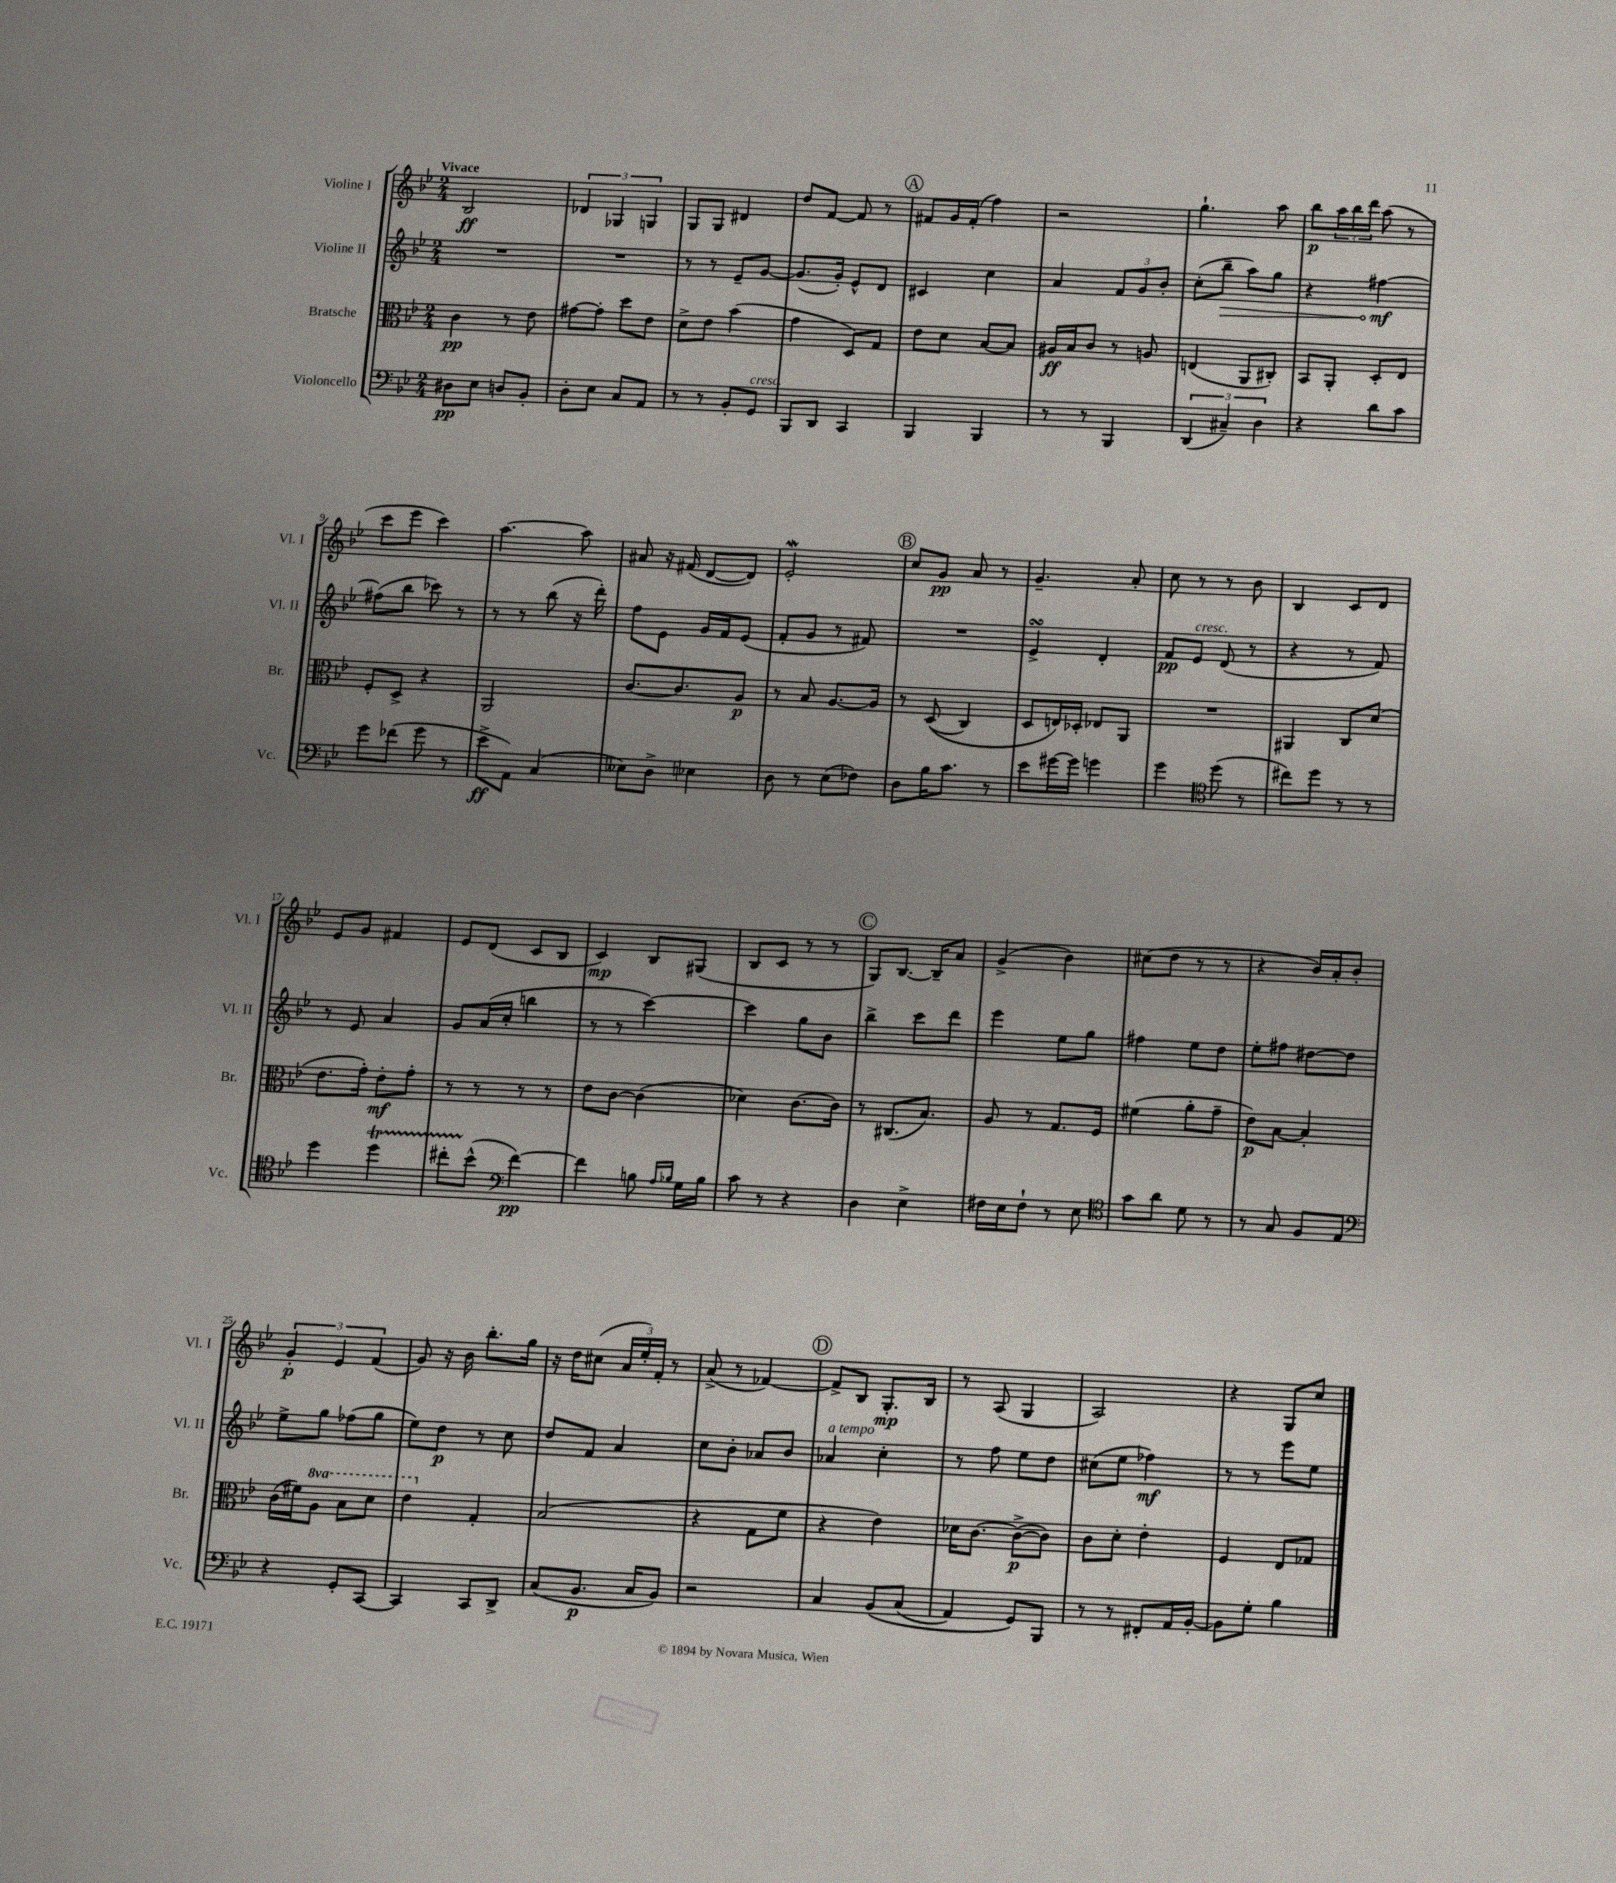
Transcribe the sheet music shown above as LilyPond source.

<<
\new StaffGroup <<
\new Staff = "s0" \with { instrumentName = "Violine I" shortInstrumentName = "Vl. I" } {
    \clef treble \key bes \major \numericTimeSignature \time 2/4 \tempo "Vivace"
    bes2\ff |
    \tuplet 3/2 { des'4 ges4 g4 } |
    g8 g8 dis'4 |
    d''8 f'8~ f'8 r8 |
    \mark \markup { \circle "A" } fis'8 g'16 fis'16-.( f''4) |
    r2 |
    g''4.-! a''8 |
    bes''8\p \tuplet 3/2 { a''16 bes''16 d'''16 } a''8( r8 |
    c'''8 ees'''8 c'''4) |
    a''4.~ a''8 |
    ais'8 r16 fis'16( d'8~ d'8) |
    ees'2-.\mordent |
    \mark \markup { \circle "B" } c''8 g'8\pp a'8 r8 |
    g'4.-- a'8-. |
    c''8 r8 r8 bes'8 |
    bes4 c'8 d'8 |
    ees'8 g'8 fis'4 |
    ees'8 d'8( c'8 bes8 |
    c'4\mp) bes8 gis8( |
    bes8 c'8 r8 r8 |
    \mark \markup { \circle "C" } g8) bes8.~ bes16-- a'8 |
    g'4->( bes'4) |
    cis''8( d''8 r8 r8 |
    r4 bes'16) a'16-. bes'8-. |
    \tuplet 3/2 { g'4-.\p ees'4 f'4( } |
    g'8) r16 bes'16 bes''8.-. g''16 |
    r16 d''16 cis''8( \tuplet 3/2 { a'16 ees''16-.) f'16-. } r8 |
    a'8->( r8 fes'4~) |
    \mark \markup { \circle "D" } fes'8-> bes8 g8.-.\mp bes16 |
    r8 a8( g4 |
    a2) |
    r4 g8 c''8 \bar "|." |
}
\new Staff = "s1" \with { instrumentName = "Violine II" shortInstrumentName = "Vl. II" } {
    \clef treble \key bes \major \numericTimeSignature \time 2/4
    R2 |
    R2 |
    r8 r8 ees'8-- g'8~ |
    g'8.( g'16-.) ees'8-^ d'8 |
    \mark \markup { \circle "A" } cis'4 c''4 |
    a'4 \tuplet 3/2 { f'8 g'8 bes'8-. } |
    c''8-.( \once \override Hairpin.circled-tip = ##t bes''8--\> a''8) g''8 |
    r4 fis''4~\mf\! |
    fis''8( bes''8 ces'''8) r8 |
    r8 r8 bes''8( r16 d'''16-.) |
    f''8 ees'8 g'16 f'16 ees'8( |
    f'8-. g'8 r8 fis'8) |
    \mark \markup { \circle "B" } R2 |
    ees'4->\turn d'4-. |
    f'8\pp ees'8^\markup { \italic "cresc." } d'8( r8 |
    r4 r8 f'8) |
    r8 ees'8 a'4 |
    g'8 a'16( c''16-. b''4 |
    r8 r8 c'''4~) |
    c'''4 g''8 bes'8 |
    \mark \markup { \circle "C" } bes''4-> c'''8 d'''8 |
    ees'''4 ees''8 g''8 |
    fis''4 ees''8 d''8 |
    ees''8-. fis''8 dis''8~ dis''8 |
    ees''8-> g''8 fes''8( g''8 |
    ees''8) d''8\p r8 c''8 |
    d''8 f'8 a'4 |
    c''8 bes'8-. aes'8 bes'8 |
    \mark \markup { \circle "D" } aes'4^\markup { \italic "a tempo" } c''4-. |
    r8 f''8 ees''8 d''8 |
    cis''8( ees''8 fes''4\mf) |
    r8 r8 ees'''8 ees''8 \bar "|." |
}
\new Staff = "s2" \with { instrumentName = "Bratsche" shortInstrumentName = "Br." } {
    \clef alto \key bes \major \numericTimeSignature \time 2/4 \set Staff.ottavationMarkups = #ottavation-simple-ordinals
    c'4\pp r8 ees'8 |
    gis'8~ gis'8-. d''8 ees'8 |
    d'8-> ees'8 bes'4( |
    g'4 d8) g8 |
    \mark \markup { \circle "A" } ees'8 d'8 bes8~ bes8 |
    ais16\ff bes16 c'8 r8 a8 |
    e4( a,8 cis8-.) |
    bes,8 a,8-. d8-. ees8 |
    f8-. d8-> r4 |
    a,2 |
    c'8.~ c'8. a8\p |
    r8 bes8 a8.~ a16 |
    \mark \markup { \circle "B" } r8 d8(\( c4) |
    d8 e16\) des16-. ees8 a,8 |
    R2 |
    ais,4 c8 d'8( |
    ees'8. g'16-.) ees'8-.\mf g'8-. |
    r8 r8 r8 r8 |
    ees'8 c'8~ c'4( |
    des'4) c'8.~ c'16 |
    \mark \markup { \circle "C" } r8 cis8.( bes8.) |
    a8 r8 g8. f16 |
    fis'4( a'8-. g'8-- |
    ees'8\p) bes8~ bes4-. |
    c'16( fis'16) \ottava #1 a'8 bes'8 d''8 |
    ees''4 \ottava #0 g4-. |
    bes2( |
    r4 g8 f'8 |
    \mark \markup { \circle "D" } r4 ees'4) |
    des'16 c'8.~ c'8~->\p( c'8) |
    c'8 d'8-. ees'4-. |
    f4 ees8 ges8 \bar "|." |
}
\new Staff = "s3" \with { instrumentName = "Violoncello" shortInstrumentName = "Vc." } {
    \clef bass \key bes \major \numericTimeSignature \time 2/4
    dis8\pp ees8 d8 bes,8-. |
    d8-. ees8 c8 a,8 |
    r8 r8 bes,8-. g,8^\markup { \italic "cresc." } |
    bes,,8 d,8 c,4 |
    \mark \markup { \circle "A" } bes,,4 bes,,4 |
    r8 r8 bes,,4 |
    \tuplet 3/2 { d,4( cis4--) d4 } |
    r4 d'8 c'8 |
    g'8 fes'8( g'8 r8 |
    ees'8->\ff a,8) c4( |
    eeses8) d8-> ees4 |
    d8 r8 ees8( fes8) |
    \mark \markup { \circle "B" } d8 bes16 c'8. r8 |
    ees'8 gis'16~ gis'16 g'4 |
    g'4 \clef tenor d''8( r8 |
    cis''8) d''8 r8 r8 |
    d''4 d''4\startTrillSpan |
    cis''8-. bes'8-^\stopTrillSpan( \clef bass f'4~\pp) |
    f'4 b8 \grace { a16 bes16 } g16 bes16 |
    c'8 r8 r4 |
    \mark \markup { \circle "C" } d4 ees4-> |
    fis16 ees16 fis8-! r8 ees8 |
    \clef tenor g'8 a'8 d'8 r8 |
    r8 g8 f8 ees8 |
    \clef bass r4 g,8-. c,8~ |
    c,4 c,8 d,8-> |
    c8( bes,8.\p c16 bes,8) |
    r2 |
    \mark \markup { \circle "D" } c4 bes,8\( c8( |
    a,4) g,8\) bes,,8 |
    r8 r8 fis,8-. a,16 bes,16~-. |
    bes,8 g8-. bes4 \bar "|." |
}
>>
>>
